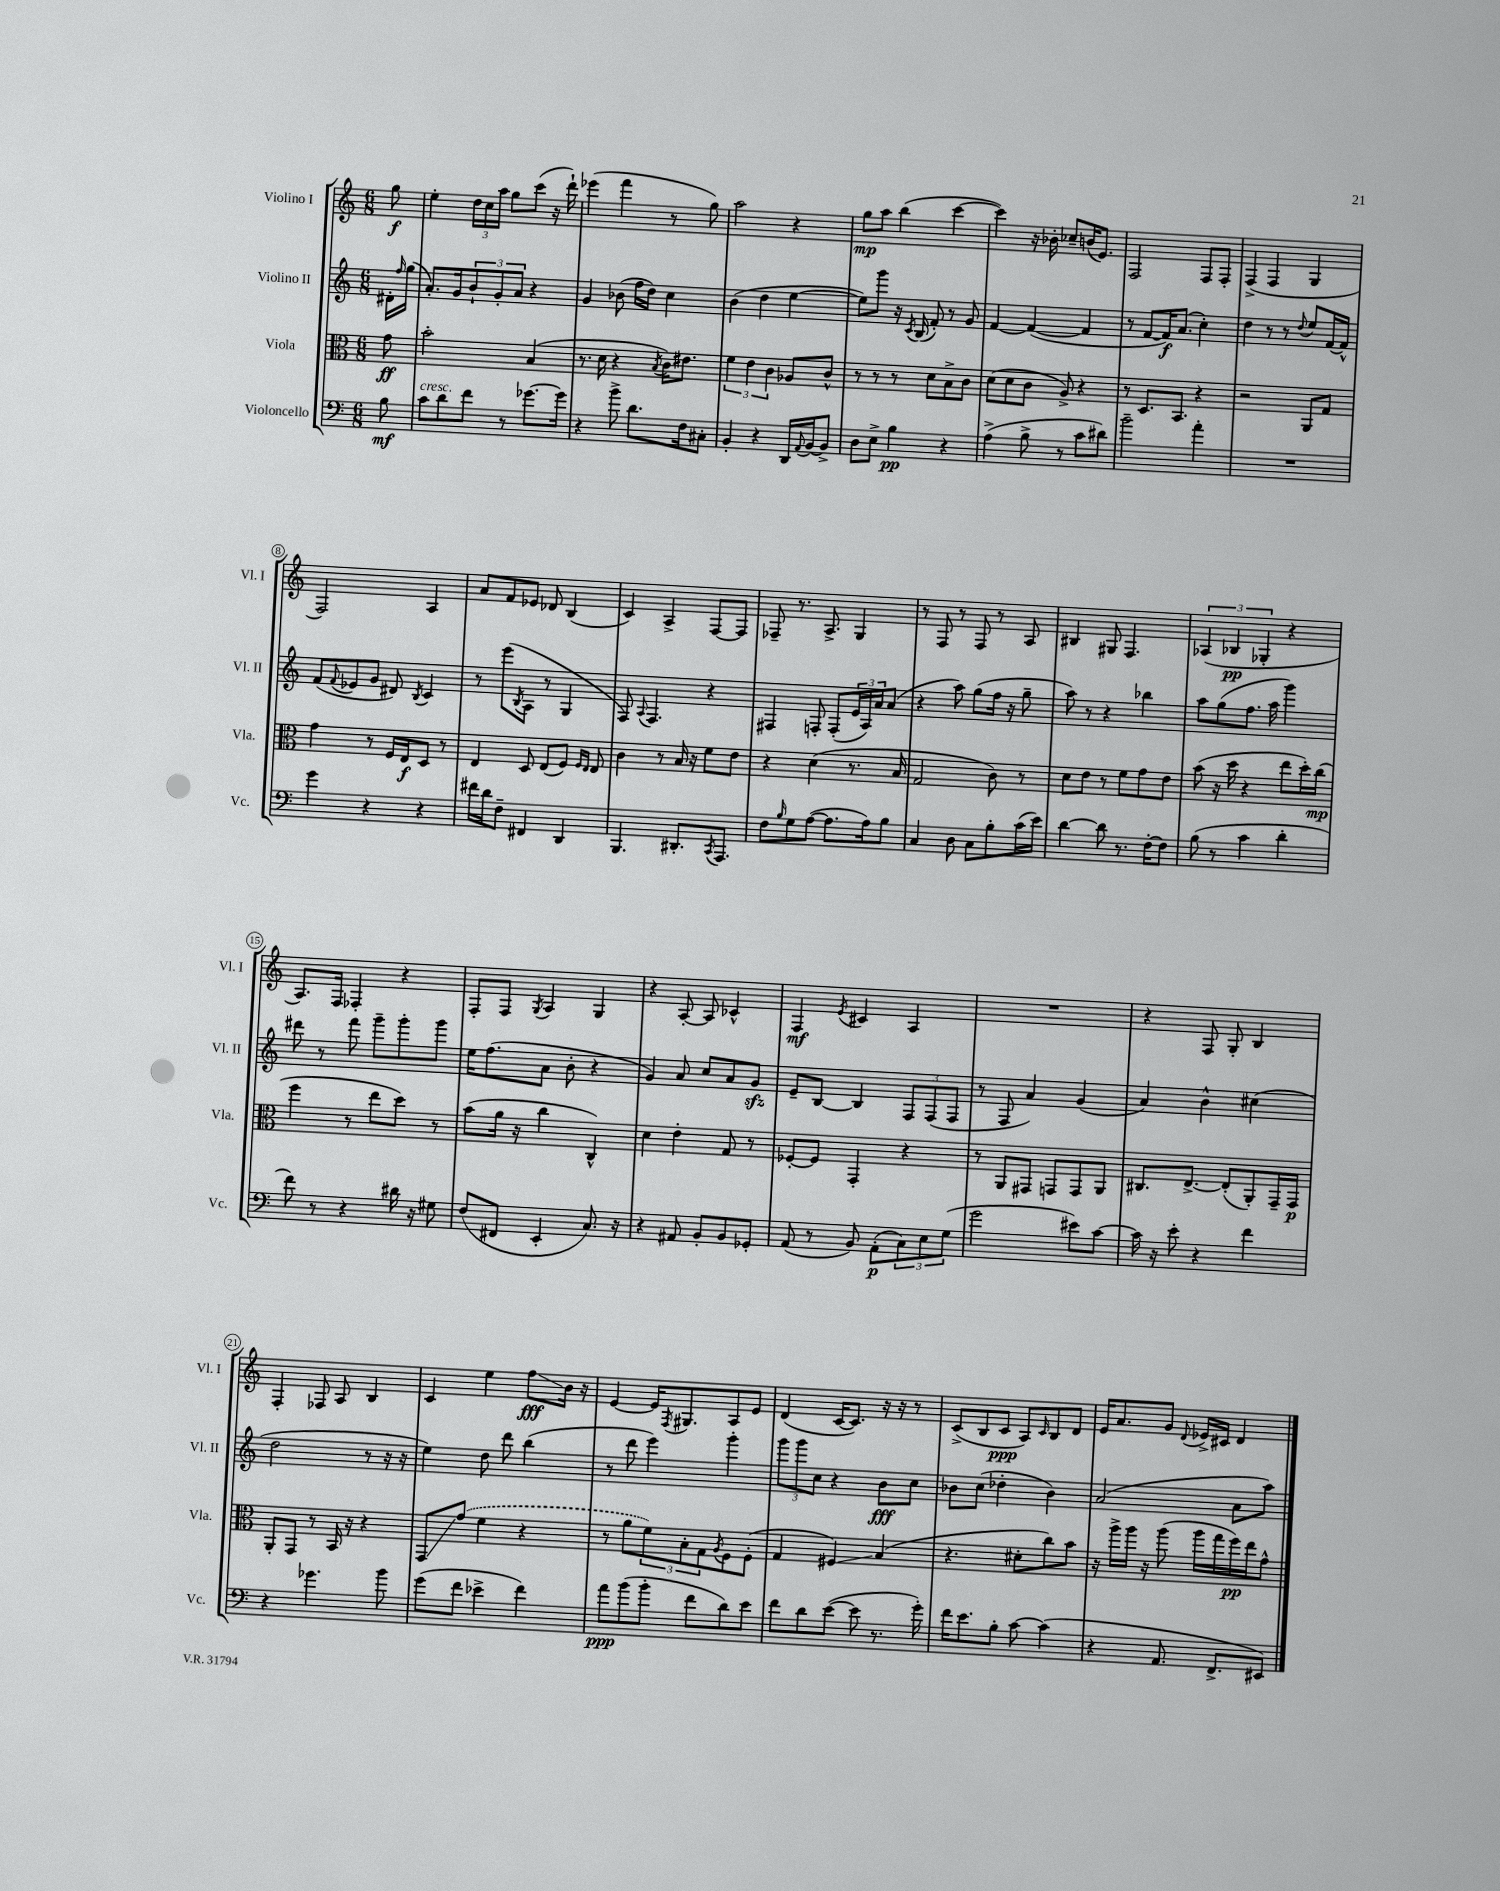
<<
\new StaffGroup <<
\new Staff = "s0" \with { instrumentName = "Violino I" shortInstrumentName = "Vl. I" } {
    \clef treble \key c \major \numericTimeSignature \time 6/8 \partial 8
    g''8\f |
    e''4-. \tuplet 3/2 { d''16 c''16 a''16 } g''8 c'''8( r16 d'''16-!) |
    ees'''4( f'''4 r8 g''8) |
    a''2 r4 |
    g''8\mp a''8 b''4( c'''4~ |
    c'''4) r16 bes'16-. ces''8-- b'16( e'8.) |
    f2 f8 f8-. |
    f4->( f4 g4 |
    f2) a4 |
    a'8 f'8 ees'8 des'8 b4( |
    c'4) a4-> f8~ f8 |
    fes8-- r8. a8.-> g4 |
    r8 f8 r8 f8 r8 a8 |
    bis4 gis8 f4. |
    \tuplet 3/2 { aes4( bes4\pp ges4-. } r4 |
    a8.) f16 fes4-. r4 |
    f8-. f8 \acciaccatura { g8 } a4 g4 |
    r4 a8~-. a8 ces'4-^ |
    f4\mf \acciaccatura { e'8 } cis'4 a4 |
    R2. |
    r4 f8 g8-. b4 |
    f4-. fes8 a8 b4 |
    c'4 e''4 f''8\glissando\fff b'16 r16 |
    e'4~ e'16 \acciaccatura { f8 } gis8. a8 e'8 |
    d'4( c'16~ c'8.) r16 r16 r8 |
    c'8->( b8 c'8\ppp a8) \grace { c'16 } b8 d'8 |
    e'16 a'8. g'8 \appoggiatura { d'8 } ees'16-> cis'16 d'4 \bar "|." |
}
\new Staff = "s1" \with { instrumentName = "Violino II" shortInstrumentName = "Vl. II" } {
    \clef treble \key c \major \numericTimeSignature \time 6/8 \partial 8
    dis'16-. \grace { f''16 } g''16( |
    a'8.-.) g'16 \tuplet 3/2 { b'8-! g'8-. a'8 } r4 |
    g'4 bes'8( f''16 d''16) c''4 |
    b'4( d''4 e''4~ |
    e''8) g'''8 r16 \acciaccatura { c'8 } b16( f'8-.) r8 g'8 |
    f'4~ f'4~( f'4 |
    r8 f'8~ f'16\f) a'8.( c''4-.) |
    d''4 r8 r8 \appoggiatura { d''8 } e''8 f'16~ f'16-^ |
    f'8( \appoggiatura { f'8 } ees'8 g'8 dis'8) \acciaccatura { b8 } c'4 |
    r8 e'''8( \acciaccatura { b8 } a8 r8 g4 |
    f8) \appoggiatura { a8 } f4. r4 |
    fis4 f8-. f8-.( \tuplet 3/2 { e'16 a16) a'16 } a'8( |
    r4 a''8) g''8( f''16 r16 g''8-- |
    a''8) r8 r4 bes''4 |
    a''8 g''8( f''8. a''16 g'''4) |
    dis'''8 r8 f'''8 g'''8-- g'''8-. g'''8 |
    e''16 f''8.( a'8 b'8-. r4 |
    g'4) a'8 c''8 a'8 g'8\sfz |
    e'8-- b8~ b4 \tuplet 3/2 { f8 f8( f8 } |
    r8 f8 a'4) g'4( |
    a'4) b'4-^ cis''4( |
    d''2 r8 r16 r16 |
    e''4) d''8 d'''8 b''4( |
    r8 d'''8 e'''4) g'''4-. |
    \tuplet 3/2 { g'''8 g'''8 c''8 } r4 b'8\fff c''8 |
    bes'8 c''8( des''4-. bes'4) |
    a'2( a'8 a''8) \bar "|." |
}
\new Staff = "s2" \with { instrumentName = "Viola" shortInstrumentName = "Vla." } {
    \clef alto \key c \major \numericTimeSignature \time 6/8 \partial 8
    g'8\ff |
    b'2-. b4( |
    r8. d'16 r4 \acciaccatura { b8 } c'16) eis'8. |
    \tuplet 3/2 { f'4 e'4 c'4 } aes8 c'8-^ |
    r8 r8 r8 d'8 b8-> c'8 |
    d'8( d'8 c'8 a8->) r4 |
    r8 d8. b,8. r4 |
    r2 a,8 g8 |
    g'4 r8 f16 e16\f d8 r8 |
    e4 d8 e8( f8) \grace { f16 e16 } e8 |
    c'4 r8 b16 r16 f'8 e'8 |
    r4 d'4( r8. b16 |
    g2 c'8) r8 |
    d'8 e'8 r8 f'8 g'8 e'8 |
    b'8( r16 d''16 r4 e''8 d''16-.) c''16\mp( |
    f''4 r8 e''8 d''8) r8 |
    b'8( a'16 r16 c''4 c4-^) |
    d'4 e'4-. g8 r8 |
    fes8~-. fes8 g,4-. r4 |
    r8 a,8 gis,8 g,8 g,8 a,8 |
    cis8. e8.~-> e8-.( a,8-.) g,16-- g,16\p |
    a,8-. g,8 r8 b,16 r16 r4 |
    g,8\glissando \once \slurDashed g'8( f'4 r4 |
    r8 a'8 \tuplet 3/2 { f'8) b8-. g8 } \acciaccatura { a8 } f8 f8-.( |
    g4 fis4\glissando) b4( |
    r4. dis'8-. c''8) b'8 |
    r16 a''16-> a''16 r16 a''8( a''16 g''16 f''16\pp) e''16 g'8-^ \bar "|." |
}
\new Staff = "s3" \with { instrumentName = "Violoncello" shortInstrumentName = "Vc." } {
    \clef bass \key c \major \numericTimeSignature \time 6/8 \partial 8
    b8\mf |
    c'8^\markup { \italic "cresc." } d'8 f'8 r8 ges'8.~ ges'16 |
    r4 b'8-> d'8. f16 cis8-. |
    b,4-. r4 d,16 \appoggiatura { a,8 } b,16~ b,8-> |
    d8 e8-> b4\pp r4 |
    a4->( b8-> r8 c'8 dis'8) |
    b'2-- a'4-. |
    R2. |
    g'4 r4 r4 |
    fis'16 d'16 f8-- fis,4 d,4 |
    b,,4. dis,8.-. \acciaccatura { c,8 } a,,8. |
    f8 \grace { b16 } g8 a8~( a8. a16) b8 |
    c4 d8 c8 b8-. c'16( e'16) |
    d'4~ d'8 r8. f16~-. f8 |
    b8( r8 c'4 d'4-. |
    f'8) r8 r4 dis'16 r16 gis8 |
    f8( fis,8 e,4-. c8.) r16 |
    r4 ais,8 b,8-. b,8 ges,8-. |
    a,8( r8 b,8) a,8-.\p( \tuplet 3/2 { c8) e8 g8( } |
    g'2 eis'8) c'8~ |
    c'16 r16 e'8-. r4 f'4 |
    r4 ges'4. b'8 |
    g'8( f'8 ees'4-> f'4) |
    a'8\ppp b'8( b'8-. f'8 d'8) e'8 |
    f'8 d'8 e'8~( e'8 r8. g'16-.) |
    f'16 e'8. b8-. c'8~ c'4( |
    r4 a,8. f,8.-> eis,8) \bar "|." |
}
>>
>>
\layout { \context { \Score \override BarNumber.stencil = #(make-stencil-circler 0.1 0.3 ly:text-interface::print) } }
